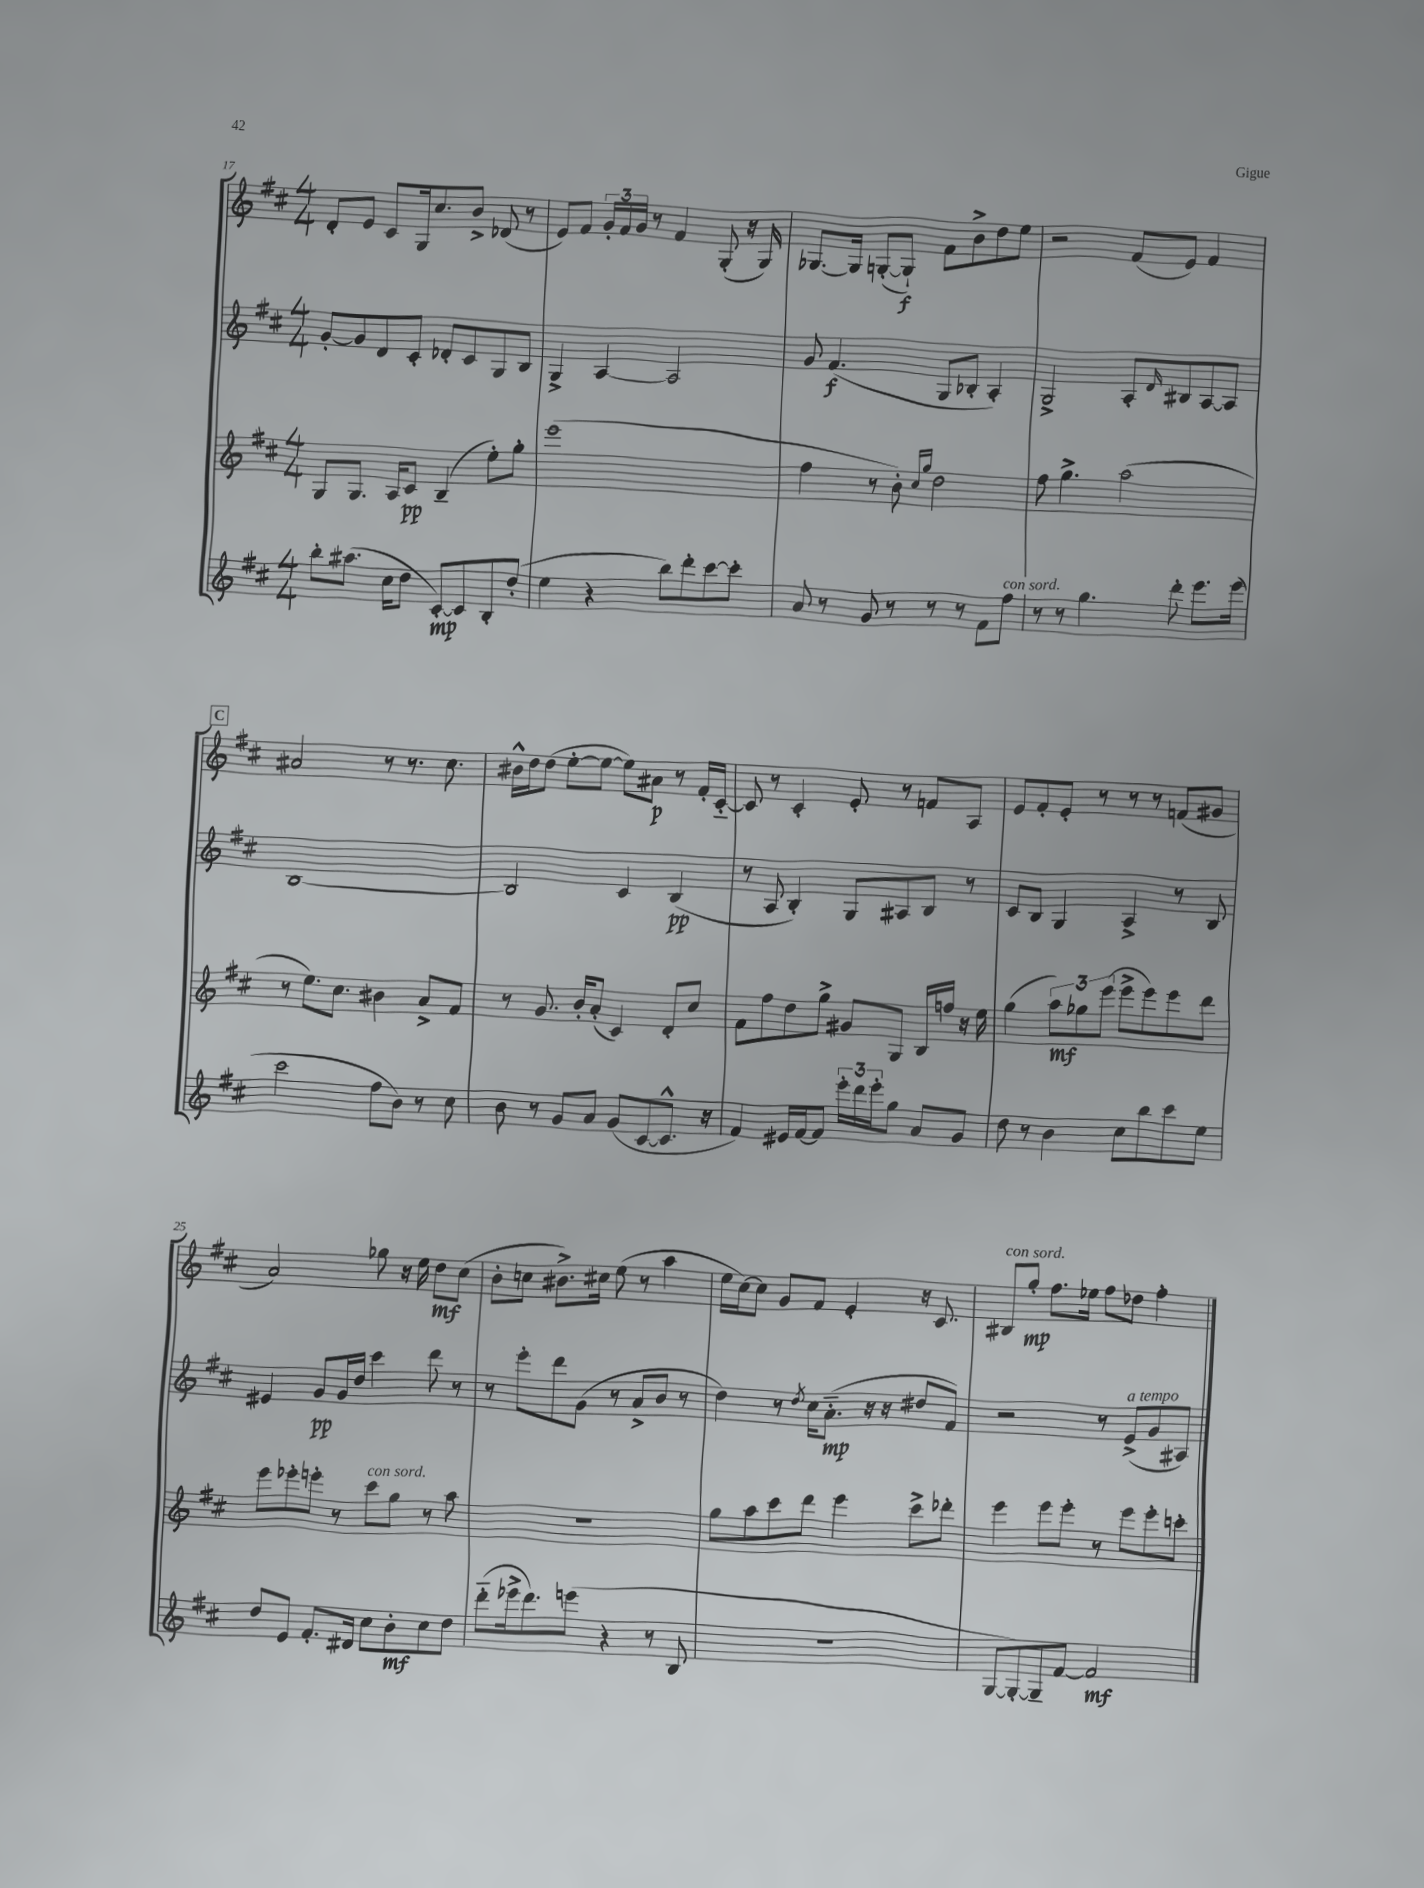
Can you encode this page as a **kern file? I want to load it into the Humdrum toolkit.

**kern	**kern	**kern	**kern
*staff4	*staff3	*staff2	*staff1
*clefG2	*clefG2	*clefG2	*clefG2
*k[f#c#]	*k[f#c#]	*k[f#c#]	*k[f#c#]
*M4/4	*M4/4	*M4/4	*M4/4
8bb'\L	8G/L	[8g'/L	8d'/L
(8.aa#\J	8.G/J	8g/]	8e/J
.	.	8d/	8c#/L
16cc#\LK	16A/LK	.	.
8dd\J	8c#/J	8c#'/J	16G/k
.	.	.	8.cc#/
[8c#'/L)	(4B~/	8d-'/L	.
8c#/]	.	8c#/	8b^/J
8B'/	8ee'\L)	8G/	(8d-/
(8dd'/J	8gg'\J	8B/J	8r
=	=	=	=
4ee\	(1eee	4G^/	8e/L)
.	.	.	8f#/J
4r	.	[4A/	24g'/LL
.	.	.	24f#/
.	.	.	24g/JJ
.	.	.	8r
8bb\L)	.	2A/]	4f#/
8ddd'\	.	.	.
[8ccc#\	.	.	(8G'/
8ccc#'\]J	.	.	16r
.	.	.	16G/)
=	=	=	=
8a/	4ff#\	8g/	[8.G-/L
8r	.	(4.f#/	.
.	.	.	16G-/]Jk
8g/	8r	.	([8G'/L
8r	8b'\)	.	8G`/]J)
.	16qqcc#/LL	.	.
.	16qqgg/JJ	.	.
8r	2dd\	8G/L	8f#\L
8r	.	8B-'/J	8b^\
8f#\L	.	4A'/)	8dd\
8ff#\J	.	.	8ee\J
=	=	=	=
8r	8ff#\	2G^/	2r
8r	4.gg^\	.	.
4.gg\	.	.	.
.	(2aa\	8A'/L	(8f#/L
.	.	16qqd/	.
8ddd'\	.	8B#/	8e/J)
8.eee\L	.	[8A/	4f#/
.	.	8A/]J	.
(16eee\Jk	.	.	.
=	=	=	=
2ccc#\	8r	[1B	2a#/
.	8.ee\L)	.	.
.	8.cc#\J	.	.
8ff#\L	4b#\	.	8r
8b\J)	.	.	8.r
8r	8a^/L	.	.
.	.	.	8.cc#\
8cc#\	8f#/J	.	.
=	=	=	=
8b\	8r	2B/]	16b#^^\LL
.	.	.	16dd\J
8r	8.g/	.	(8dd\J
8g/L	.	.	[8ee'\L
.	16b'/LK	.	.
8a/J	(8a'/J	.	8ee\_J
(8g/L	4c#/)	4c#/	8ee\]L)
[8c#/	.	.	8a#\J
8.c#^^/]J	8d'/L	(4B/	8r
.	8cc#/J	.	16f#'/LL
16r	.	.	[16c#'~/JJ
=	=	=	=
4f#/)	8f#\L	8r	8c#/]
.	8ff#\	8A/	8r
16e#/LL	8dd\	4B'/)	4c#'/
[16f#/J	.	.	.
8f#/]J	8gg^\J	.	.
24eee'\LL	8g#/L	8G/L	8e'/
24ddd\	.	.	.
24eee'\J	.	.	.
8gg\J	8G/J	8A#/	8r
8a/L	16B/LL	8B/J	8f/L
.	16ff/JJ	.	.
8g/J	16r	8r	8A/J
.	16ee\	.	.
=	=	=	=
8dd\	(4gg\	8c#/L	8e/L
8r	.	8B/J	8f#'/
4b\	12aa\L)	4G/	8e'/J
.	12gg-\	.	.
.	.	.	8r
.	(12eee\J	.	.
8cc#\L	8eee^\L	4A^/	8r
8bb\	8eee\)	.	8r
8ccc#\	8eee\	8r	(8f/L
8ee\J	8ddd\J	8B/	8g#/J
=	=	=	=
8dd/L	8eee\L	4e#/	2a/)
8e/J	8eee-'\	.	.
8.f#'/L	8eee'\J	8g/L	.
.	8r	16g/L	.
16d#/Jk	.	16dd/JJ	.
8cc#\L	8ccc#\L	4ccc#\	8gg-\
8b'\	8gg\J	.	16r
.	.	.	16ee\
8cc#\	8r	8ddd\	8dd\L
8dd\J	8aa\	8r	(8cc#\J
=	=	=	=
(8ddd'~\L	1r	8r	8b'\L
16eee-^\k	.	8eee'\L	8cc\J
8.ddd\)	.	.	.
.	.	8ddd\	8.b#^\L)
(8eee\J	.	(8g\J	.
.	.	.	16cc#\Jk
4r	.	8r	(8ee\
.	.	8a^/L	8r
8r	.	8b/J	4aa\
8B/	.	8r	.
=	=	=	=
1r	8gg\L	4dd\)	16ee\LL
.	.	.	[16cc#\J)
.	8aa\	.	8cc#\]J
.	8ccc#\	8r	8g/L
.	.	8qdd/	.
.	8ddd\J	16cc#\LK	8f#/J
.	.	(8.a'~\J	.
.	4eee\	.	4e'/
.	.	16r	.
.	.	16r	.
.	8ccc#^\L	8dd#/L	16r
.	.	.	8.c#/
.	8ddd-'\J	8f#/J)	.
=	=	=	=
[8G/L	4eee\	2r	8B#/L
8G'/_)	.	.	8gg'/J
8G~/]	8eee\L	.	8.ff#\L
[8f#/J	8eee'\J	.	.
.	.	.	16ee-\Jk
2f#/]	8r	8r	8ff#\L
.	8eee\L	(8e^/L	8dd-\J
.	8eee'\	8g/	4ff#'\
.	8ccc'\J	8A#/J)	.
==	==	==	==
*-	*-	*-	*-
